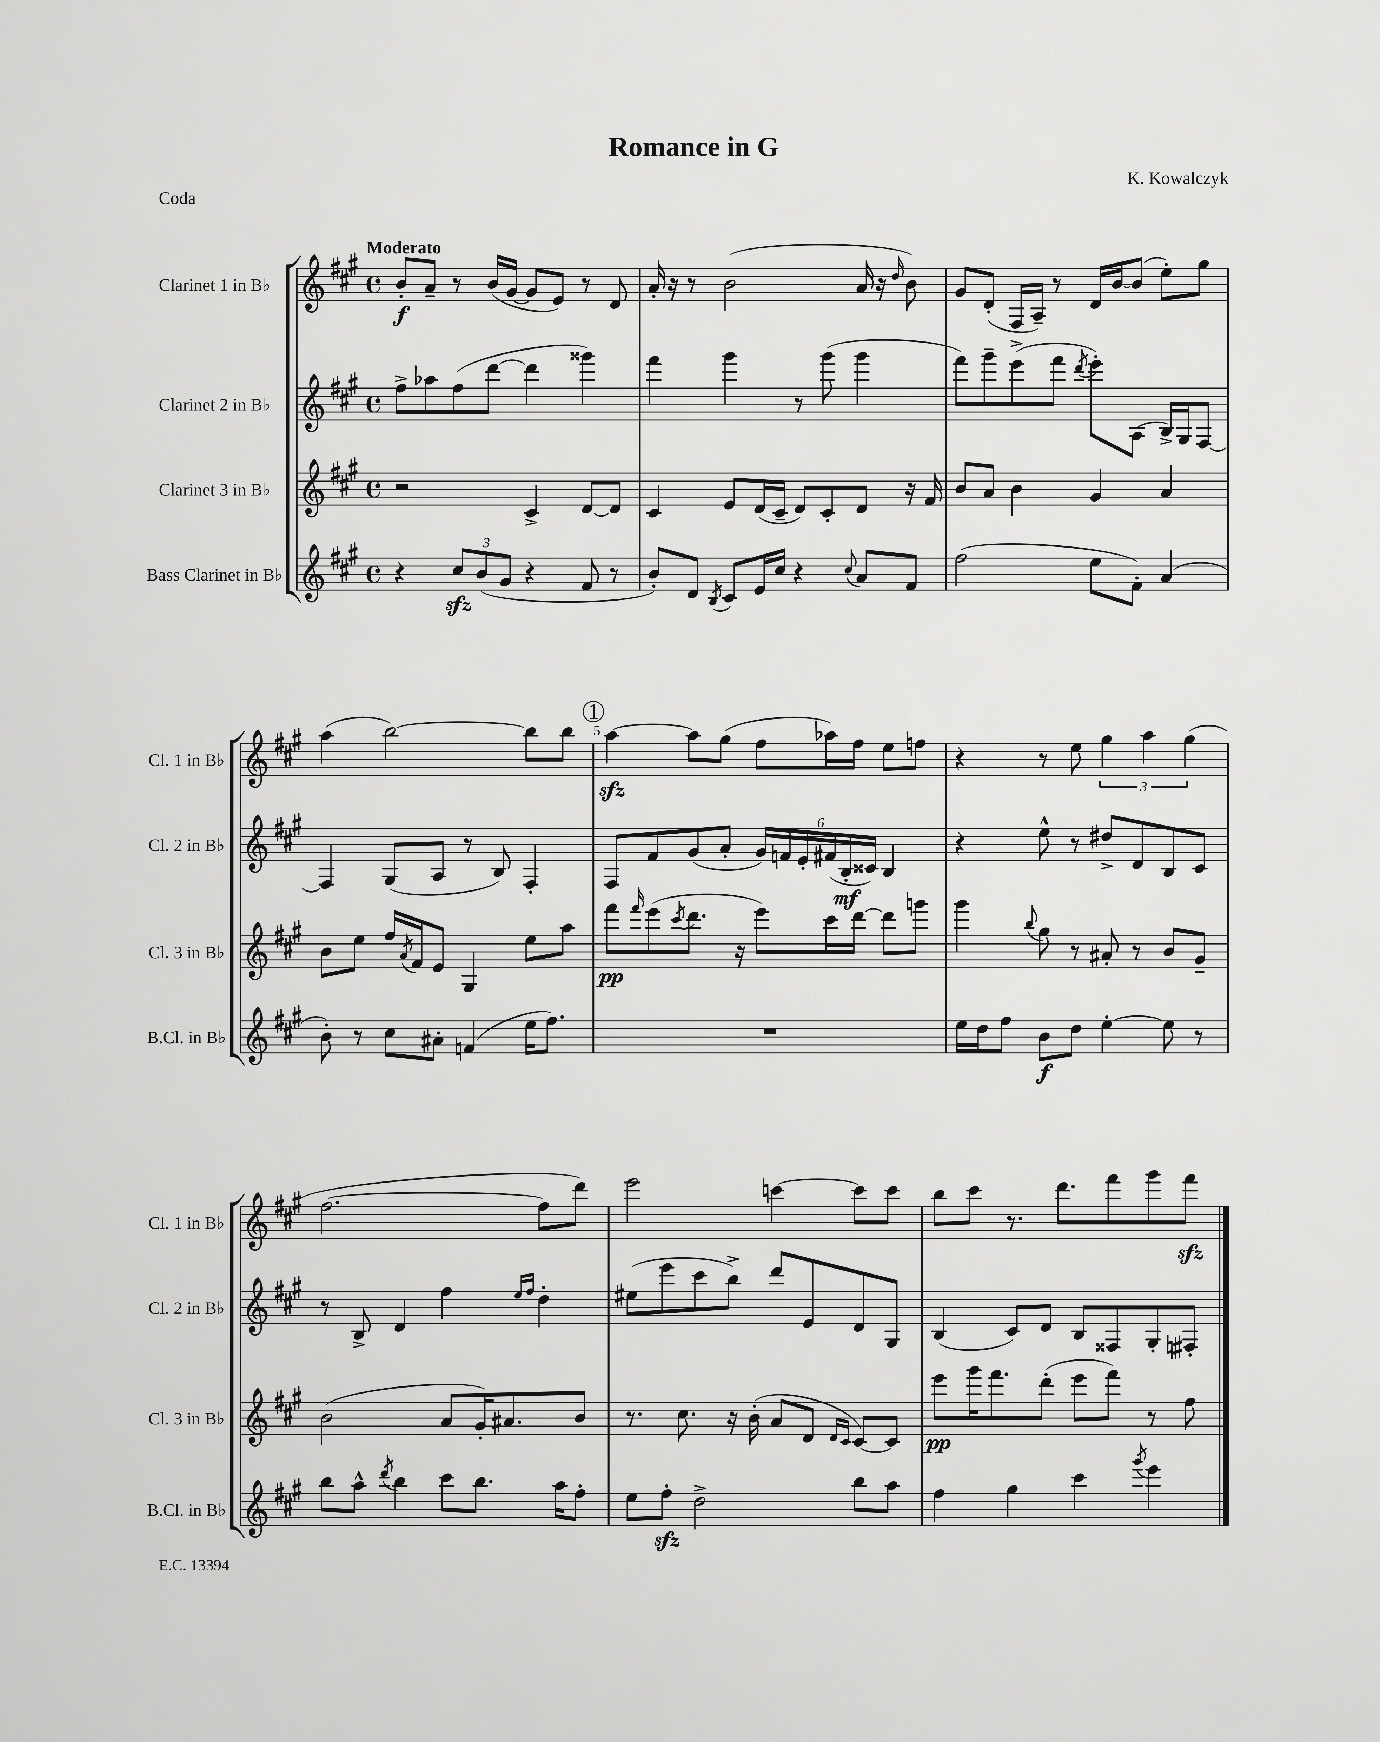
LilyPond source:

\header { title = "Romance in G" composer = "K. Kowalczyk" piece = "Coda" }
<<
\new StaffGroup <<
\new Staff = "s0" \with { instrumentName = "Clarinet 1 in Bb" shortInstrumentName = "Cl. 1 in Bb" } {
    \clef treble \key a \major \defaultTimeSignature \time 4/4 \tempo "Moderato"
    b'8-.\f a'8-- r8 b'16( gis'16~ gis'8 e'8) r8 d'8 |
    a'16-. r16 r8 b'2( a'16 r16 \grace { d''16 } b'8) |
    gis'8 d'8-.( fis16 a16--) r8 d'16 b'16~ b'8( e''8-.) gis''8 |
    a''4( b''2~) b''8 b''8 |
    \mark \markup { \circle "1" } a''4~\sfz a''8 gis''8( fis''8 aes''16) fis''16 e''8 f''8 |
    r4 r8 e''8 \tuplet 3/2 { gis''4 a''4 gis''4( } |
    fis''2.~ fis''8 d'''8) |
    e'''2 c'''4~ c'''8 c'''8 |
    b''8 cis'''8 r8. d'''8. fis'''8 gis'''8 fis'''8\sfz \bar "|." |
}
\new Staff = "s1" \with { instrumentName = "Clarinet 2 in Bb" shortInstrumentName = "Cl. 2 in Bb" } {
    \clef treble \key a \major \defaultTimeSignature \time 4/4
    fis''8-> aes''8 fis''8( d'''8~ d'''4 gisis'''4) |
    fis'''4 gis'''4 r8 gis'''8( gis'''4 |
    fis'''8) gis'''8-- e'''8->( fis'''8 \acciaccatura { d'''8 } e'''8-.) a8( b16->) gis16 fis8~ |
    fis4 gis8( a8 r8 b8) fis4-. |
    \mark \markup { \circle "1" } fis8 fis'8 gis'8( a'8-. \tuplet 6/4 { gis'16) f'16 e'16-. fis'16( b16-.\mf cisis'16) } b4 |
    r4 e''8-^ r8 dis''8-> d'8 b8 cis'8 |
    r8 b8-> d'4 fis''4 \grace { e''16 fis''16 } d''4-. |
    eis''8( e'''8 cis'''8 b''8->) d'''8 e'8 d'8 gis8 |
    b4( cis'8) d'8 b8 fisis8 gis8-. fis8-. \bar "|." |
}
\new Staff = "s2" \with { instrumentName = "Clarinet 3 in Bb" shortInstrumentName = "Cl. 3 in Bb" } {
    \clef treble \key a \major \defaultTimeSignature \time 4/4
    r2 cis'4-> d'8~ d'8 |
    cis'4 e'8 d'16( cis'16-- d'8) cis'8-. d'8 r16 fis'16 |
    b'8 a'8 b'4 gis'4 a'4 |
    b'8 e''8 fis''16 \acciaccatura { a'8 } fis'16 e'8 gis4 e''8 a''8 |
    \mark \markup { \circle "1" } fis'''8\pp \grace { fis'''16 } e'''8( \acciaccatura { cis'''8 } d'''8. r16 e'''8) cis'''16 d'''16~ d'''8 g'''8 |
    gis'''4 \appoggiatura { b''8 } gis''8 r8 ais'8-. r8 b'8 gis'8-- |
    b'2( a'8 gis'16-.) ais'8. b'8 |
    r8. cis''8. r16 b'16-.( a'8 d'8 \grace { d'16 cis'16 } cis'8~) cis'8 |
    e'''8\pp gis'''16 fis'''8. d'''8-.( e'''8 fis'''8) r8 fis''8 \bar "|." |
}
\new Staff = "s3" \with { instrumentName = "Bass Clarinet in Bb" shortInstrumentName = "B.Cl. in Bb" } {
    \clef treble \key a \major \defaultTimeSignature \time 4/4
    r4 \tuplet 3/2 { cis''8\sfz b'8( gis'8 } r4 fis'8 r8 |
    b'8-.) d'8 \acciaccatura { b8 } cis'8 e'16 cis''16 r4 \appoggiatura { cis''8 } a'8 fis'8 |
    fis''2( e''8 fis'8-.) a'4( |
    b'8-.) r8 cis''8 ais'8-. f'4( e''16 fis''8.) |
    \mark \markup { \circle "1" } R1 |
    e''16 d''16 fis''8 b'8\f d''8 e''4~-. e''8 r8 |
    b''8 a''8-^ \acciaccatura { d'''8 } b''4 cis'''8 b''8. a''16 fis''8-. |
    e''8 fis''8-.\sfz d''2-> b''8 a''8 |
    fis''4 gis''4 cis'''4 \acciaccatura { gis'''8 } e'''4 \bar "|." |
}
>>
>>
\layout { \context { \Score \override BarNumber.break-visibility = ##(#f #t #t) barNumberVisibility = #(every-nth-bar-number-visible 5) } }
